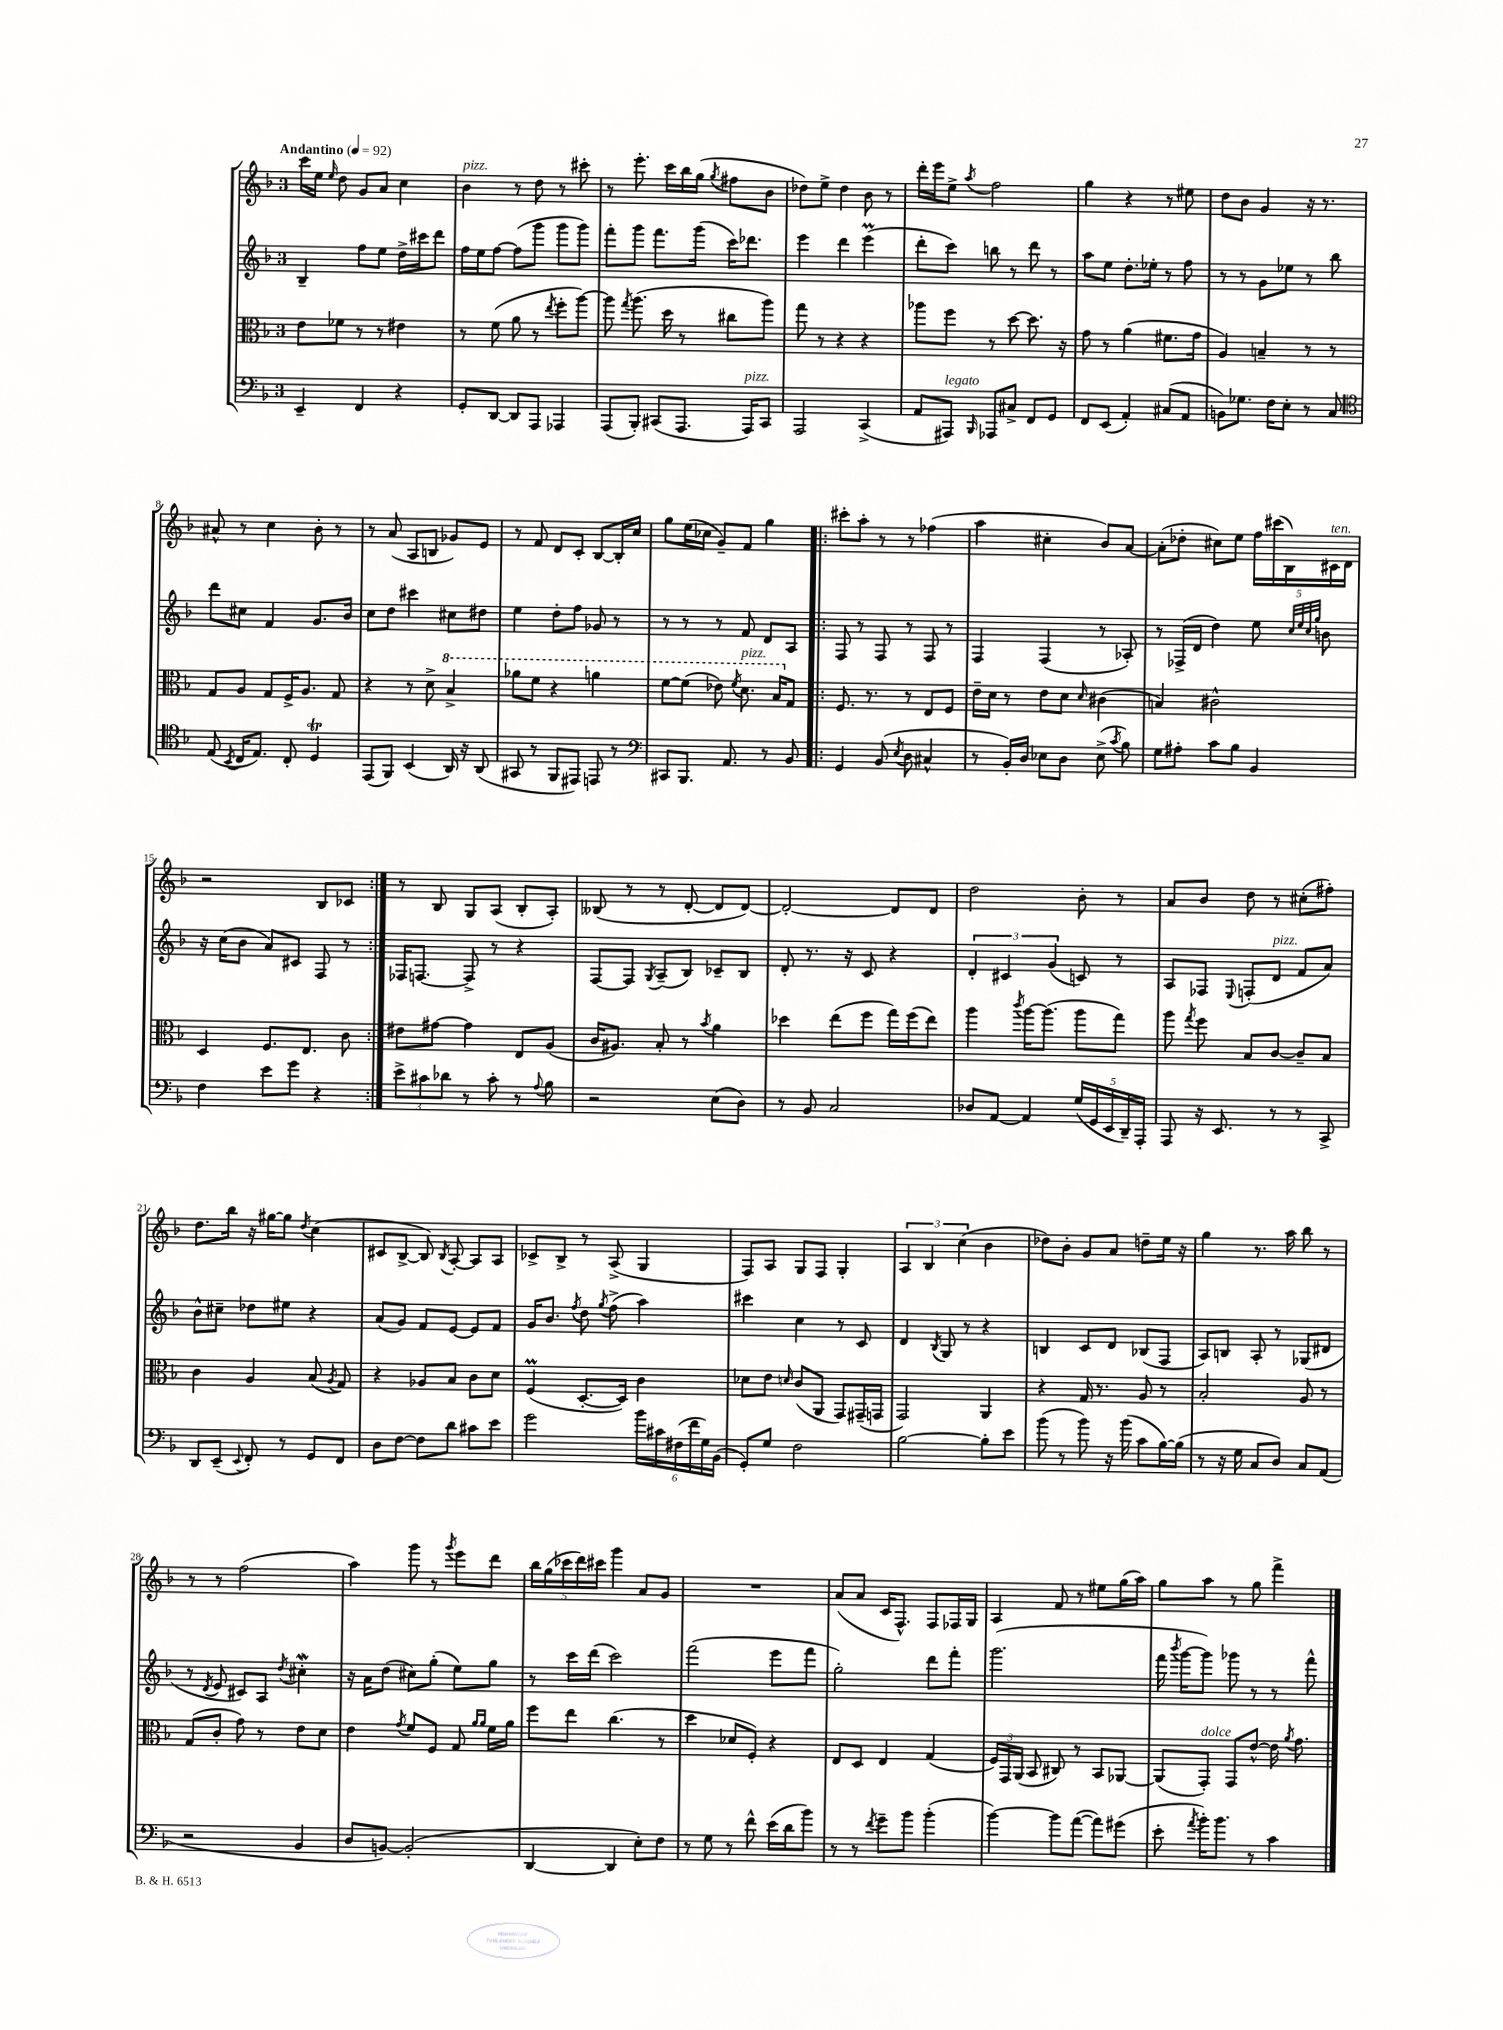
<<
\new StaffGroup <<
\new Staff = "s0" {
    \clef treble \key f \major \once \override Staff.TimeSignature.style = #'single-digit \time 3/4 \tempo "Andantino" 4 = 92
    \autoBeamOff c'''16[ e''16] \grace { e''16 } d''8 g'8[ a'8] c''4 |
    bes'4^\markup { \italic "pizz." } r8 d''8 r8 cis'''8-. |
    r8 e'''8.-. c'''16[ bes''16 g''16]( \acciaccatura { g''8 } fis''8[ bes'8] |
    des''8[) e''8]-> des''4 bes'8 r8 |
    d'''16[-. e'''16 e''8]-> \acciaccatura { a''8 } f''2 |
    g''4 r4 r8 eis''8 |
    d''8[ bes'8] g'4 r16 r8. |
    ais'8-^ r8 c''4 bes'8-. r8 |
    r8 a'8( a8[ b8] ges'8[) e'8] |
    r8 f'8 d'8[ c'8]-. bes8[~ bes16-. c''16] |
    g''8[ e''16( ces''16] g'8[--) f'8] g''4 |
    \repeat volta 2 { cis'''8[-. a''8]-. r8 r8 fes''4( |
    a''4 cis''4-. bes'8[) a'8]~ |
    a'8[-.( des''8]-. cis''8[) e''8] \tuplet 5/4 { f''16[ cis'''16( bes16) cis'16^\markup { \italic "ten." } d'16] } |
    r2 bes8[ ces'8] | }
    r8 bes8 g8[ a8]( bes8[-. a8]-.) |
    beses8( r8 r8 d'8~-. d'8[ d'8]~) |
    d'2~-. d'8[ d'8] |
    d''2 bes'8-. r8 |
    a'8[ bes'8] d''8 r8 cis''8[-.( fis''8]-.) |
    d''8.[ bes''16] r16 gis''16[~ gis''8] \acciaccatura { d''8 } c''4( |
    cis'8[ bes8]~-> bes8) \acciaccatura { bes8 } a8~-. a8[ a8] |
    ces'8[-> bes8]-> r8 a8->( g4 |
    f8[) a8] g8[ f8] g4-. |
    \tuplet 3/2 { a4 bes4 c''4( } bes'4 |
    des''8[) bes'8]-. g'8[ a'8] d''8[-- e''16] r16 |
    g''4 r8. a''16 bes''8 r8 |
    r8 r8 f''2( |
    a''4) g'''8 r8 \acciaccatura { g'''8 } e'''8[ d'''8] |
    \tuplet 5/4 { bes''16[ g''16( ces'''16 d'''16) cis'''16] } g'''4 a'8[ g'8] |
    R2. |
    a'8[( a'8] c'16[ f8.]-^) f8[ fes16 g16] |
    a4 f'8 r8 eis''8[ g''16( a''16]) |
    g''8[ a''8] r8 g''8 f'''4-> \bar "|." |
}
\new Staff = "s1" {
    \clef treble \key f \major \once \override Staff.TimeSignature.style = #'single-digit \time 3/4
    \autoBeamOff bes4-- f''8[ e''8] d''16[-> cis'''16 d'''8] |
    f''16[ e''16 f''8]~ f''8[( g'''8] g'''8[ g'''8]) |
    f'''8[-. g'''8] f'''8.[ g'''16]( c'''16[) des'''8.] |
    e'''4 d'''4 e'''4\prall( |
    d'''8[-. c'''8]) b''8 r8 d'''8 r8 |
    a''8[ e''8] d''8.[-. ees''16]-. r8 f''8 |
    r8 r8 g'8[ ees''8] r8 bes''8 |
    d'''8[ cis''8] f'4 g'8.[ bes'16] |
    c''8[ d''8] cis'''4 cis''8[ dis''8] |
    e''4 d''8[-. f''8] ges'8 r8 |
    r8 r8 r8 f'8 d'8[ a8] |
    \repeat volta 2 { f8 r8 f8 r8 f8 r8 |
    f4 f4( r8 aes8-.) |
    r8 fes16[->( d'16] d''4) e''8 \grace { c''32[ e''32 c''32 g''32] } b'8 |
    r16 c''16[( bes'8] a'8[) cis'8] f8 r8 | }
    fes16[ f8.]~ f8-> r8 r4 |
    f8[~ f8] \acciaccatura { g8 } a8[--( bes8]) ces'8[-- bes8] |
    d'8-. r8. r16 c'8 r4 |
    \tuplet 3/2 { d'4-. cis'4 g'4( } c'8) r8 |
    a8[ fes8] \appoggiatura { e8 } f8[-.( d'8]^\markup { \italic "pizz." } f'8[ a'8]) |
    bes'8[-^ cis''8]-- des''8[ eis''8] r4 |
    a'8[( g'8]) f'8[ e'8]~ e'8[ f'8] |
    g'16[ bes'8.] \acciaccatura { f''8 } d''8 \acciaccatura { g''8 } f''8->( a''4) |
    cis'''4 c''4 r8 c'8 |
    d'4 \acciaccatura { bes8 } g8 r8 r4 |
    b4 c'8[ d'8] bes8[( f8] |
    a8[) b8] a8-. r8 ges8[( dis'8] |
    r8 \acciaccatura { d'8 } e'8 cis'8[) a8] \acciaccatura { d''8 } cis''4-.\mordent |
    r16 a'16[ d''8]( cis''8[) g''8]-.( e''8[) g''8] |
    r8 c'''16[ d'''16]( c'''2) |
    f'''2( e'''8[ f'''8] |
    g''2-.) d'''8[ f'''8]-. |
    g'''2.( |
    f'''16 \acciaccatura { bes'''8 } g'''16[~ g'''8]) ges'''8 r8 r8 f'''8-^ \bar "|." |
}
\new Staff = "s2" {
    \clef alto \key f \major \once \override Staff.TimeSignature.style = #'single-digit \time 3/4
    \autoBeamOff e'8[ fes'8] r8 r8 eis'4 |
    r8 f'8( a'8 r8 \acciaccatura { e''8 } f''8[-. a''8]~) |
    a''8 \acciaccatura { g''8 } a''8.( d''16 r8 cis''8[ a''8]) |
    g''8 r8 r4 r4 |
    aes''8[ f''8] r8 d''8~ d''8. r16 |
    g'8 r8 a'4( fis'8.[ g'16] |
    a4) b4-- r8 r8 |
    g8[ a8] g8[ f16-> a8.] g8 |
    r4 r8 d'8-> \ottava #1 bes'4-> |
    aes''8[ f''8] r4 a''4 |
    f''8[~ f''8]( ees''8) \acciaccatura { f''8 } d''8.^\markup { \italic "pizz." } bes'16[ \ottava #0 g8] |
    \repeat volta 2 { f8. r8. r8 e8[ f8] |
    e'16[-- d'16] r8 e'8[ d'8] \grace { d'16 } cis'4( |
    b4) cis'2-^ |
    d4 f8.[ e8.] c'8 | }
    eis'8[ gis'8]~ gis'4 e8[ a8]( |
    c'16[ ais8.]) bes8-. r8 \acciaccatura { bes'8 } a'4 |
    des''4 e''8[( f''8] g''16[) f''16( e''8]) |
    a''4 \acciaccatura { c'''8 } a''16[~ a''8.]( a''8[ g''8]) |
    a''8 \acciaccatura { g''8 } f''8 bes8[ c'8]~ c'8[-- bes8] |
    c'4 a4 bes8( \acciaccatura { a8 } g8) |
    r4 aes8[ bes8] c'8[ d'8] |
    f4\prall( d8.[~-. d16]) c'4 |
    des'8[ e'8] \grace { d'16 } c'8[( a,8] g,8[) gis,16--( g,16] |
    g,2) a,4 |
    r4 g16 r8. a8 r8 |
    bes2-. a8 r8 |
    g8[( c'8]-. g'8) r8 e'8[ d'8] |
    e'4 \acciaccatura { g'8 } f'8[ f8] g8 \grace { a'16[ a'16] } f'16[ a'16] |
    f''8[ e''8] c''4.( r8 |
    d''4 des'8[ f8]-.) r4 |
    e8[ d8] e4 g4( |
    \tuplet 3/2 { f16[) g,16 a,16]( } bes,8 cis8) r8 bes,8[ aes,8]~ |
    aes,8[( g,8]-.^\markup { \italic "dolce" }) g,8[ e'8]~-^ e'16 \acciaccatura { a'8 } g'8. \bar "|." |
}
\new Staff = "s3" {
    \clef bass \key f \major \once \override Staff.TimeSignature.style = #'single-digit \time 3/4
    \autoBeamOff e,4-- f,4 r4 |
    g,8[-. d,8]~ d,8[ a,,8] aes,,4 |
    a,,8[( bes,,8]-.) cis,8[( a,,8.] a,,16[^\markup { \italic "pizz." }) cis,8] |
    a,,2 c,4->( |
    a,8[ ais,,8]^\markup { \italic "legato" }) \grace { bes,,16 } aes,,8[ cis8]-> f,8[ g,8] |
    f,8[ e,8]( a,4-.) cis8[( a,8] |
    b,8[) ges8.] f16[ e8]-. r8 c8 |
    \clef tenor e8( \acciaccatura { bes,8 } c16[ e8.]) c8-. d4\trill |
    e,8[( f,8]) bes,4( a,16) r16 a,8( |
    gis,8 r8 f,8[ eis,8]) e,8 r8 |
    \clef bass cis,8[ bes,,8.] a,8. r8 bes,8 |
    \repeat volta 2 { g,4 bes,8( \acciaccatura { e8 } d8 cis4-^ |
    r8 bes,16[-.) d16] ees8[ d8] ees8->( \acciaccatura { c'8 } bes8) |
    g8[ ais8]-. c'8[ bes8] bes,4 |
    f4 e'8[ g'8] r4 | }
    \tuplet 3/2 { e'8[-> cis'8 des'8] } r8 cis'8-. r8 \appoggiatura { a8 } bes8 |
    r2 e8[( d8]) |
    r8 bes,8 c2 |
    des8[ a,8]~ a,4 \tuplet 5/4 { g16[( g,16 e,16 d,16--) a,,16]-. } |
    a,,8 r16 e,8. r8 r8 c,8-> |
    d,8[ e,8]--( \appoggiatura { e,8 } f,8-.) r8 g,8[ f,8] |
    d8[ f8]~ f8[ d'8] cis'8[ e'8] |
    g'2 \tuplet 6/4 { bes'16[ cis'16 fis16( f'16 g16) bes,16]( } |
    g,8[-.) g8] f2 |
    bes2~ bes8[-. e'8] |
    bes'8( r8 bes'8) r16 bes'16( c'8[ bes16~) bes16]( |
    r8 r16 g16 c8[ d8]) c8[ a,8]( |
    r2 bes,4 |
    d8[ b,8]~) b,2-.( |
    d,4~ d,4 e8[-.) f8] |
    r8 g8 r8 f'8-^ e'16[( d'16 bes'8]) |
    r8 r8 \acciaccatura { f'8 } g'8[-- bes'8] bes'4-.( |
    bes'4~) bes'8[ a'8]~( a'8[) gis'8]( |
    e'8-. \acciaccatura { a'8 } bes'16[-.) bes'8.] r8 c'4 \bar "|." |
}
>>
>>
